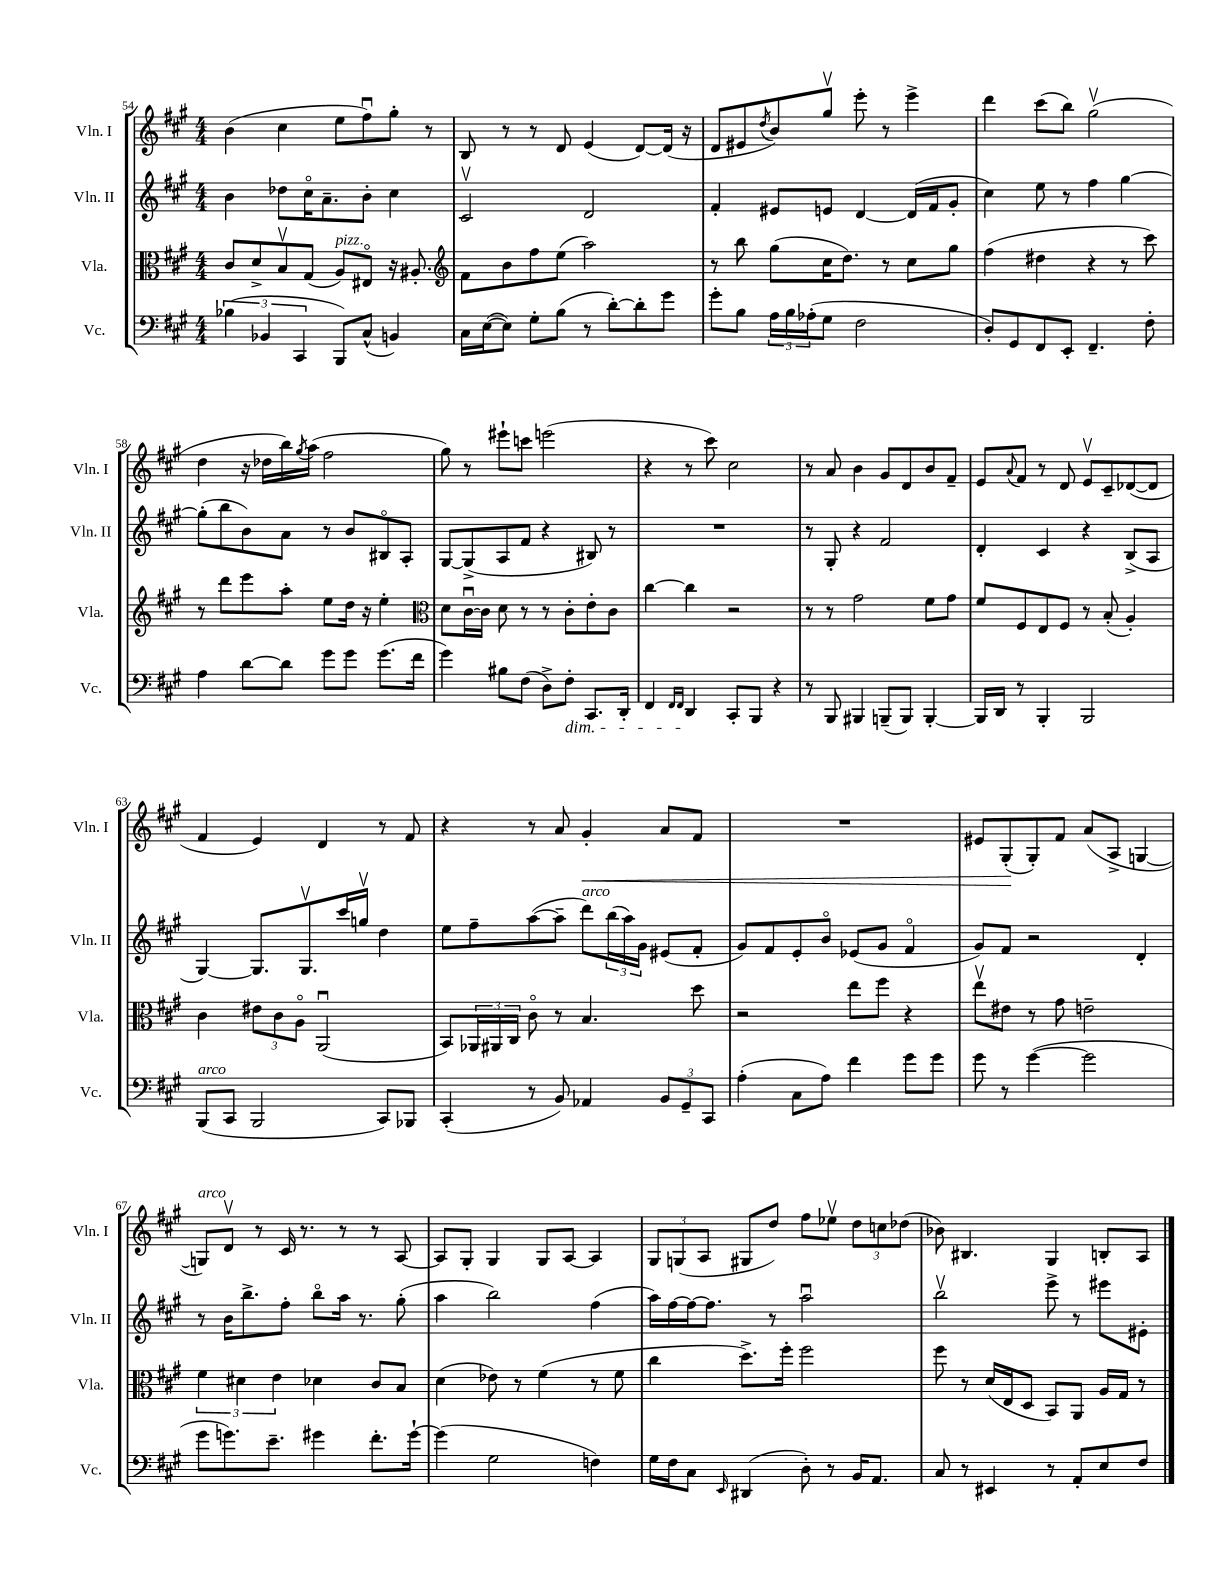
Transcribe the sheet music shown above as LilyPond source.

<<
\new StaffGroup <<
\new Staff = "s0" \with { instrumentName = "Vln. I" shortInstrumentName = "Vln. I" } {
    \clef treble \key a \major \numericTimeSignature \time 4/4
    b'4( cis''4 e''8 fis''8\downbow) gis''8-. r8 |
    b8 r8 r8 d'8 e'4( d'8~) d'16( r16 |
    d'8 eis'8 \acciaccatura { d''8 } b'8) gis''8\upbow e'''8-. r8 e'''4-> |
    d'''4 cis'''8( b''8) gis''2\upbow( |
    d''4 r16 des''16 b''16) \acciaccatura { gis''8 } a''16( fis''2 |
    gis''8) r8 eis'''8-! c'''8 e'''2( |
    r4 r8 cis'''8) cis''2 |
    r8 a'8 b'4 gis'8 d'8 b'8 fis'8-- |
    e'8 \appoggiatura { a'8 } fis'8 r8 d'8 e'8\upbow cis'8-- des'8~( des'8 |
    fis'4 e'4) d'4 r8 fis'8 |
    r4 r8 a'8 gis'4-.\< a'8 fis'8 |
    R1 |
    eis'8 gis8-.\!( gis8-.) fis'8 a'8( a8-> g4~ |
    g8^\markup { \italic "arco" }) d'8\upbow r8 cis'16 r8. r8 r8 a8~ |
    a8 gis8-. gis4 gis8 a8~ a4 |
    \tuplet 3/2 { gis8 g8( a8 } gis8 d''8) fis''8 ees''8\upbow \tuplet 3/2 { d''8 c''8 des''8( } |
    bes'8) bis4. gis4 b8-. a8 \bar "|." |
}
\new Staff = "s1" \with { instrumentName = "Vln. II" shortInstrumentName = "Vln. II" } {
    \clef treble \key a \major \numericTimeSignature \time 4/4
    b'4 des''8 cis''16\flageolet a'8.-- b'8-. cis''4 |
    cis'2\upbow d'2 |
    fis'4-. eis'8 e'8 d'4~ d'16( fis'16 gis'8-. |
    cis''4) e''8 r8 fis''4 gis''4~ |
    gis''8-.( b''8 b'8) a'8 r8 b'8 bis8\flageolet a8-. |
    gis8~ gis8->( a8 fis'8 r4 bis8) r8 |
    R1 |
    r8 gis8-. r4 fis'2 |
    d'4-. cis'4 r4 b8->( a8 |
    gis4~) gis8. gis8.\upbow cis'''16 g''16\upbow d''4 |
    e''8 fis''8-- a''8~( a''8-- d'''8^\markup { \italic "arco" }) \tuplet 3/2 { b''16( a''16) gis'16 } eis'8( fis'8-. |
    gis'8) fis'8 e'8-. b'8\flageolet ees'8( gis'8 fis'4\flageolet |
    gis'8) fis'8 r2 d'4-. |
    r8 b'16 b''8.-> fis''8-. b''8\flageolet a''16 r8. gis''8-.( |
    a''4 b''2) fis''4( |
    a''16) fis''16~ fis''16~ fis''8. r8 a''2\downbow |
    b''2\upbow e'''8-> r8 eis'''8 eis'8-. \bar "|." |
}
\new Staff = "s2" \with { instrumentName = "Vla." shortInstrumentName = "Vla." } {
    \clef alto \key a \major \numericTimeSignature \time 4/4
    cis'8 d'8-> b8\upbow gis8( a8^\markup { \italic "pizz." }) eis8\flageolet r16 ais8.-. |
    \clef treble fis'8 b'8 fis''8 e''8( a''2) |
    r8 b''8 gis''8( cis''16 d''8.) r8 cis''8 gis''8 |
    fis''4( dis''4 r4 r8 cis'''8) |
    r8 d'''8 e'''8 a''8-. e''8 d''16 r16 e''4-. |
    \clef alto d'8 cis'16~\downbow cis'16 d'8 r8 r8 cis'8-. e'8-. cis'8 |
    cis''4~ cis''4 r2 |
    r8 r8 gis'2 fis'8 gis'8 |
    fis'8 fis8 e8 fis8 r8 b8-.( a4-.) |
    cis'4 \tuplet 3/2 { eis'8 cis'8 a8\flageolet } a,2\downbow( |
    b,8) \tuplet 3/2 { aes,16 ais,16 cis16 } cis'8\flageolet r8 b4. d''8 |
    r2 e''8 fis''8 r4 |
    e''8\upbow eis'8 r8 gis'8 e'2-- |
    \tuplet 3/2 { fis'4 dis'4 e'4 } des'4 cis'8 b8 |
    d'4( ees'8) r8 fis'4( r8 fis'8 |
    cis''4 d''8.->) fis''16-. fis''2 |
    fis''8 r8 d'16( e16 d8 b,8) a,8 a16 gis16 r8 \bar "|." |
}
\new Staff = "s3" \with { instrumentName = "Vc." shortInstrumentName = "Vc." } {
    \clef bass \key a \major \numericTimeSignature \time 4/4
    \tuplet 3/2 { bes4( bes,4 cis,4 } b,,8) cis8-^( b,4) |
    cis16 e16~( e8) gis8-. b8( r8 d'8~-.) d'8-. gis'8 |
    gis'8-. b8 \tuplet 3/2 { a16 b16 aes16-.( } gis8 fis2 |
    d8-.) gis,8 fis,8 e,8-. fis,4.-- fis8-. |
    a4 d'8~ d'8 gis'8 gis'8 gis'8.( fis'16 |
    gis'4) bis8 fis8( d8->) fis8-.\dim cis,8. d,16-. |
    fis,4 \grace { fis,16 fis,16 } d,4\! cis,8-. b,,8 r4 |
    r8 b,,8 bis,,4 b,,8--( b,,8) b,,4~-. |
    b,,16 d,16 r8 b,,4-. b,,2 |
    b,,8^\markup { \italic "arco" }( cis,8 b,,2 cis,8) bes,,8 |
    cis,4-.( r8 b,8) aes,4 \tuplet 3/2 { b,8 gis,8-- cis,8 } |
    a4-.( cis8 a8) fis'4 gis'8 gis'8 |
    gis'8 r8 gis'4~( gis'2 |
    gis'8 g'8.) e'8.-- gis'4 fis'8.-. gis'16~-! |
    gis'4( gis2 f4) |
    gis16 fis16 cis8 \grace { e,16 } dis,4( d8-.) r8 b,16 a,8. |
    cis8 r8 eis,4 r8 a,8-. e8 fis8 \bar "|." |
}
>>
>>
\layout { \context { \Score currentBarNumber = #54 } }
